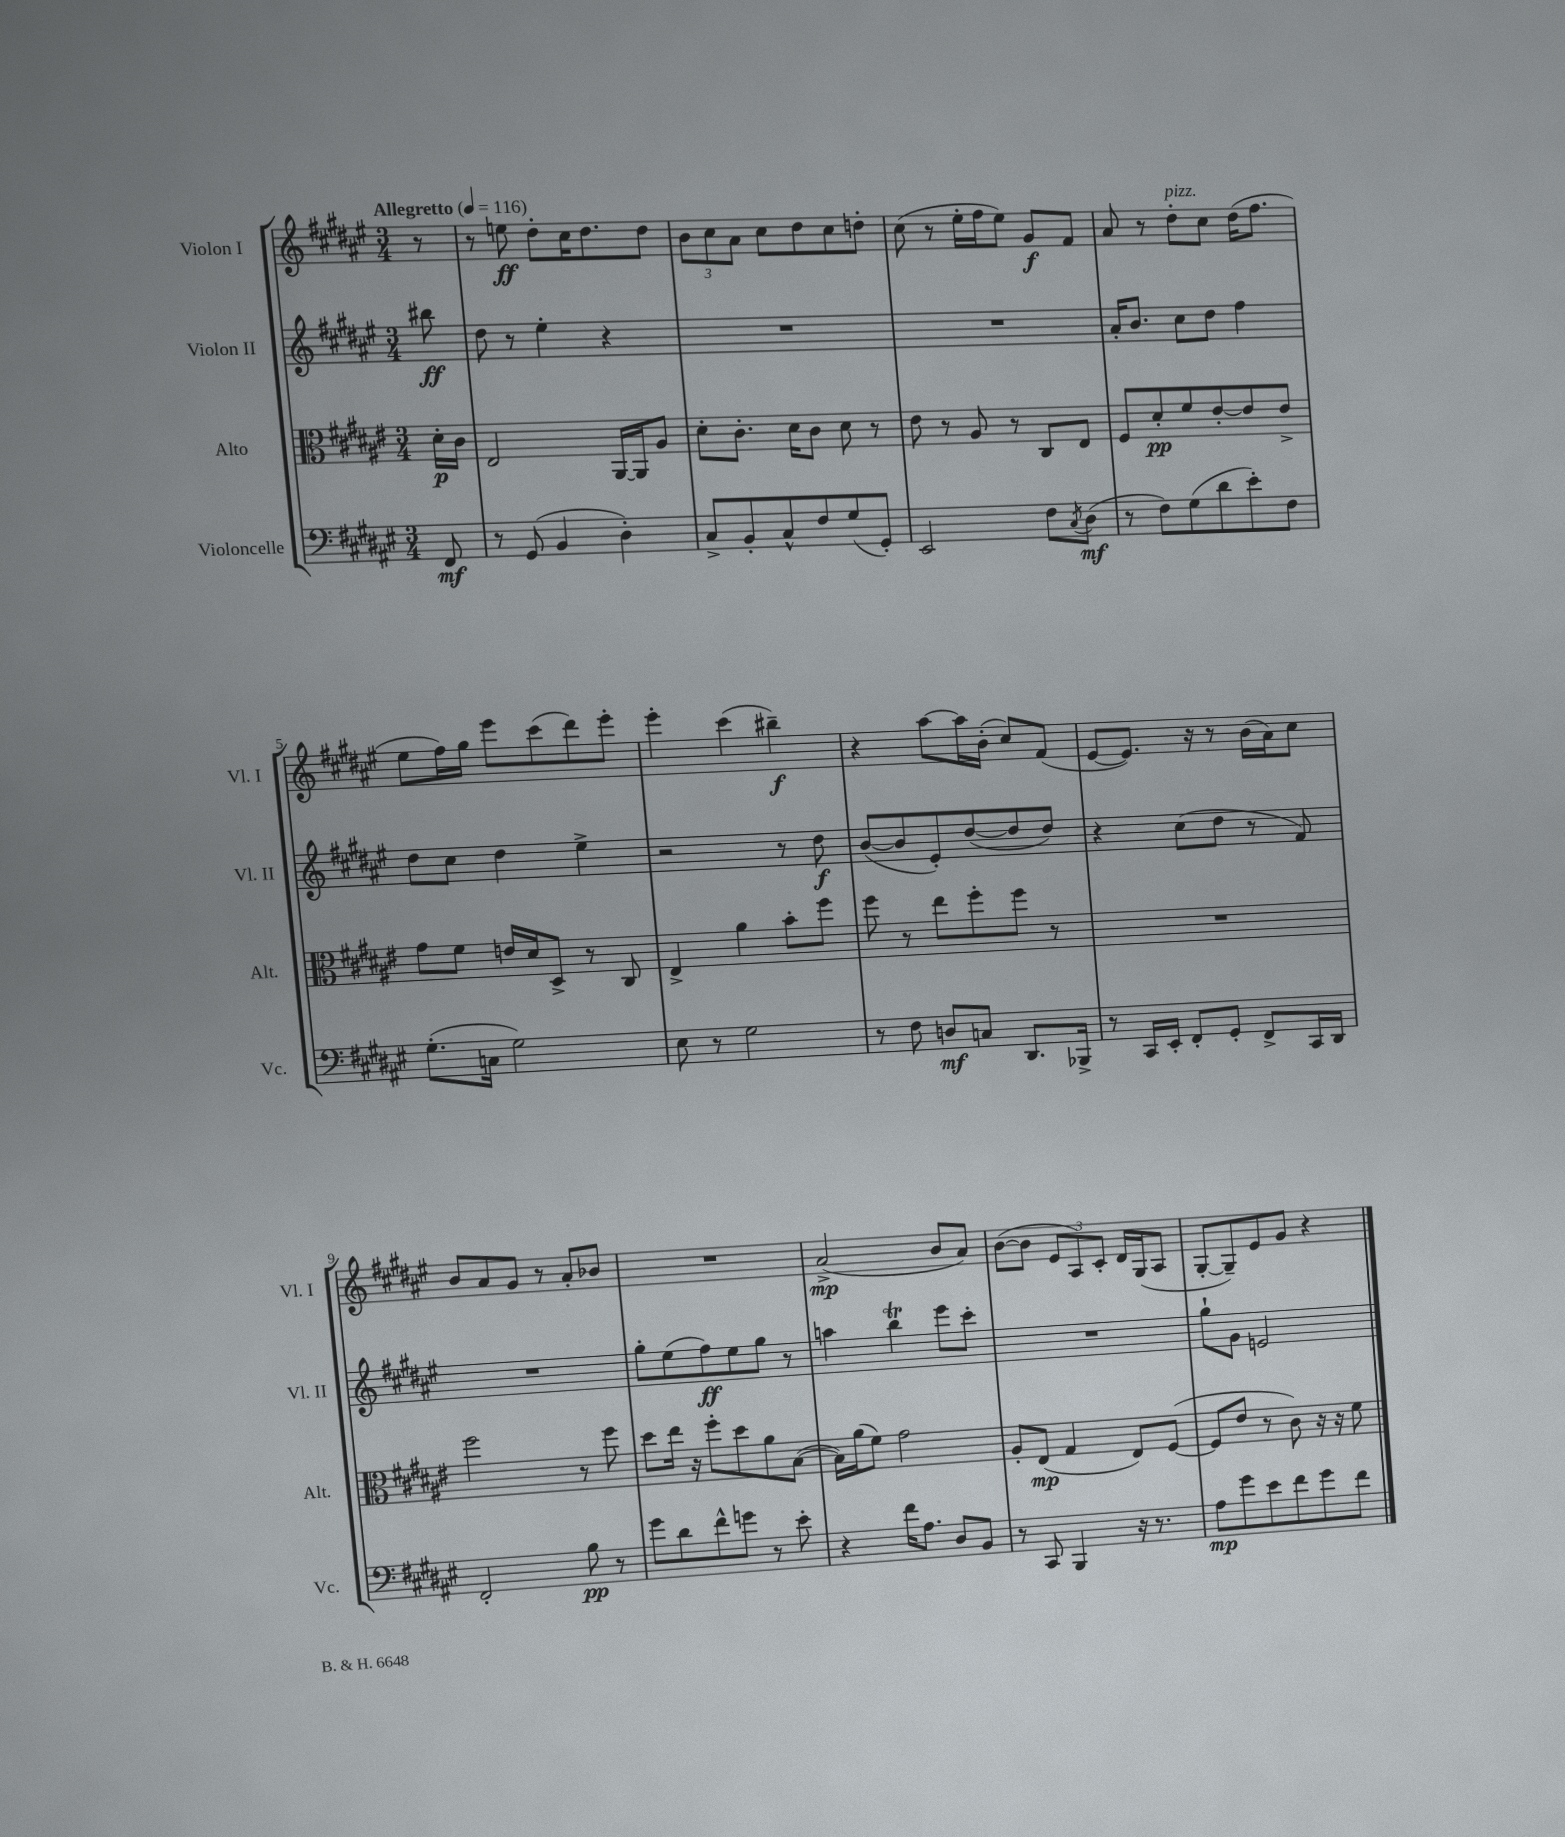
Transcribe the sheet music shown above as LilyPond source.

<<
\new StaffGroup <<
\new Staff = "s0" \with { instrumentName = "Violon I" shortInstrumentName = "Vl. I" } {
    \clef treble \key fis \major \numericTimeSignature \time 3/4 \partial 8 \tempo "Allegretto" 4 = 116
    r8 |
    r8 e''8\ff dis''8-. cis''16 dis''8. dis''8 |
    \tuplet 3/2 { b'8 cis''8 ais'8 } cis''8 dis''8 cis''8 d''8-. |
    cis''8( r8 eis''16-. fis''16 eis''8) gis'8\f fis'8 |
    ais'8 r8 dis''8-.^\markup { \italic "pizz." } cis''8 dis''16( fis''8. |
    eis''8 fis''16) gis''16 eis'''8 cis'''8( dis'''8) eis'''8-. |
    eis'''4-. cis'''4( bis''4--\f) |
    r4 ais''8~ ais''16 b'16-.( cis''8) fis'8( |
    eis'8~ eis'8.) r16 r8 b'16( ais'16) cis''8 |
    b'8 ais'8 gis'8 r8 ais'8-. bes'8 |
    R2. |
    ais'2->\mp( b'8 ais'8) |
    b'8~( b'8 \tuplet 3/2 { eis'8 ais8) cis'8-. } dis'16 gis16( ais8 |
    gis8~-. gis8--) eis'8 gis'8 r4 \bar "|." |
}
\new Staff = "s1" \with { instrumentName = "Violon II" shortInstrumentName = "Vl. II" } {
    \clef treble \key fis \major \numericTimeSignature \time 3/4 \partial 8
    bis''8\ff |
    dis''8 r8 eis''4-. r4 |
    R2. |
    R2. |
    ais'16-. b'8. cis''8 dis''8 fis''4 |
    dis''8 cis''8 dis''4 eis''4-> |
    r2 r8 dis''8\f |
    b'8~( b'8 eis'8-.) dis''8~( dis''8 dis''8) |
    r4 cis''8( dis''8 r8 fis'8) |
    R2. |
    gis''8-. eis''8( fis''8\ff) eis''8 gis''8 r8 |
    a''4 b''4\trill eis'''8 cis'''8-. |
    R2. |
    gis''8-! gis'8 e'2 \bar "|." |
}
\new Staff = "s2" \with { instrumentName = "Alto" shortInstrumentName = "Alt." } {
    \clef alto \key fis \major \numericTimeSignature \time 3/4 \partial 8
    dis'16-.\p cis'16 |
    eis2 ais,16~ ais,16 ais8 |
    dis'8-. cis'8.-. dis'16 cis'8 dis'8 r8 |
    eis'8 r8 ais8 r8 cis8 eis8 |
    fis8 dis'8-.\pp fis'8 eis'8~-. eis'8 eis'8-> |
    gis'8 fis'8 e'16 dis'16 dis8-> r8 cis8 |
    eis4-> ais'4 b'8-. fis''8 |
    fis''8 r8 eis''8 fis''8-. fis''8 r8 |
    R2. |
    fis''2 r8 fis''8 |
    dis''8 eis''16 r16 fis''8-. dis''8 ais'8 b8~( |
    b16) ais'16( fis'8) gis'2 |
    ais8-. eis8\mp( gis4 eis8) fis8~( |
    fis8 eis'8 r8 cis'8) r16 r16 fis'8 \bar "|." |
}
\new Staff = "s3" \with { instrumentName = "Violoncelle" shortInstrumentName = "Vc." } {
    \clef bass \key fis \major \numericTimeSignature \time 3/4 \partial 8
    fis,8\mf |
    r8 gis,8( b,4 dis4-.) |
    cis8-> b,8-. cis8-^ fis8 gis8( gis,8-.) |
    eis,2 fis8 \acciaccatura { cis8 } dis8\mf( |
    r8 fis8) gis8( dis'8 eis'8-.) fis8 |
    gis8.-.( c16 gis2) |
    eis8 r8 gis2 |
    r8 fis8 d8\mf c8 dis,8. bes,,16-> |
    r8 cis,16 eis,16-. fis,8-. gis,8-. fis,8-> cis,16 dis,16 |
    fis,2-. b8\pp r8 |
    gis'8 dis'8 fis'8-^ g'8 r8 eis'8-. |
    r4 fis'16 ais8. dis8 b,8 |
    r8 cis,8 b,,4 r16 r8. |
    ais8\mp gis'8 eis'8 fis'8 gis'8 fis'8 \bar "|." |
}
>>
>>
